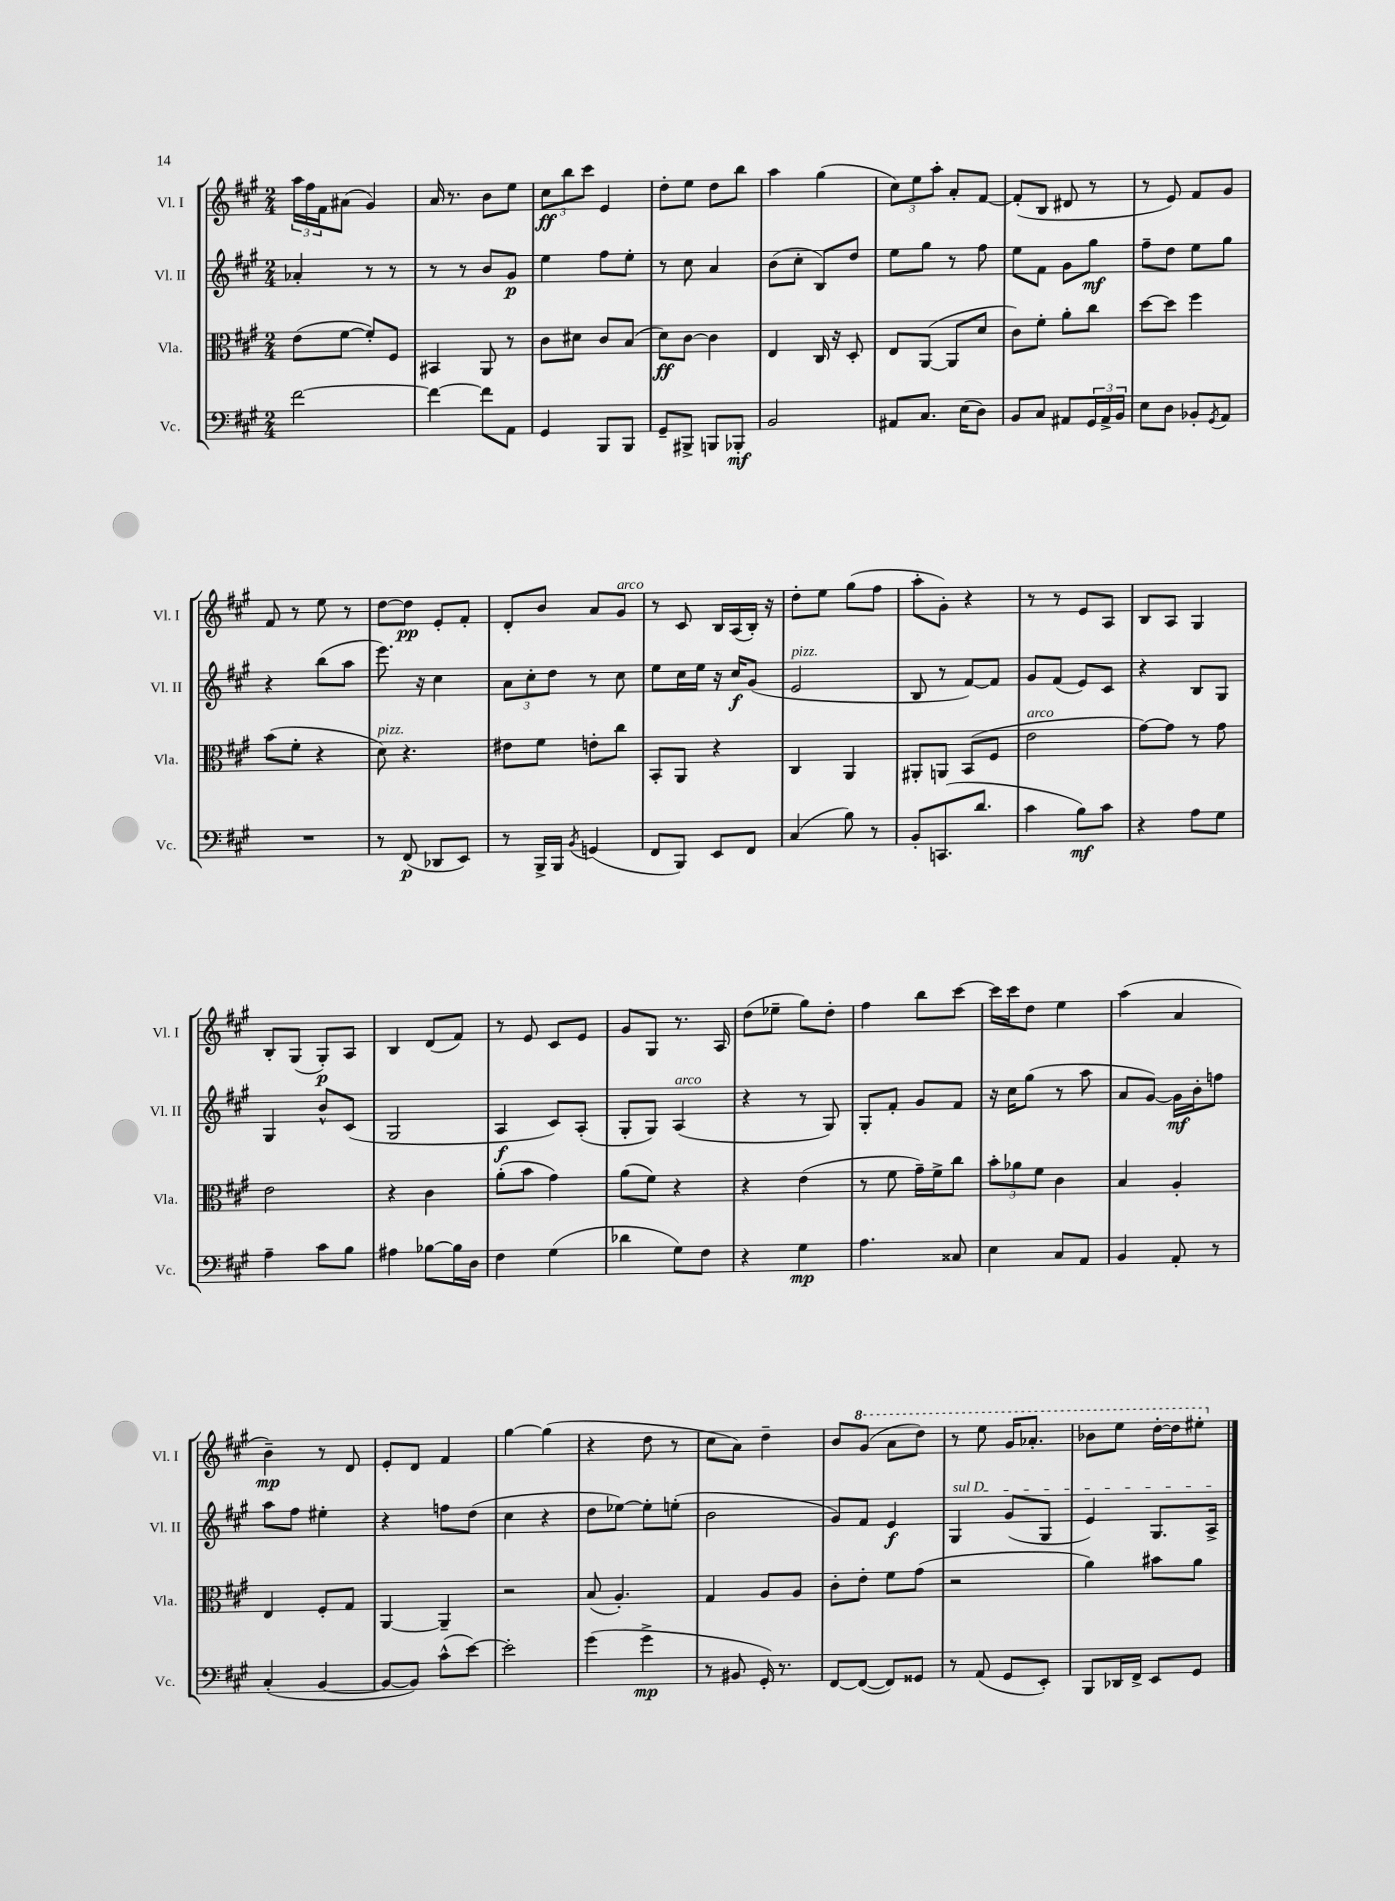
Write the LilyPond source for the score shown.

<<
\new StaffGroup <<
\new Staff = "s0" \with { instrumentName = "Vl. I" shortInstrumentName = "Vl. I" } {
    \clef treble \key a \major \numericTimeSignature \time 2/4
    \tuplet 3/2 { a''16 fis''16 fis'16 } ais'8( gis'4) |
    a'16 r8. b'8 e''8 |
    \tuplet 3/2 { cis''8\ff b''8 cis'''8 } e'4 |
    d''8-. e''8 d''8 b''8 |
    a''4 gis''4( |
    \tuplet 3/2 { cis''8) e''8 a''8-. } a'8-. fis'8~ |
    fis'8-.( b8 dis'8 r8 |
    r8 e'8) fis'8 gis'8 |
    fis'8 r8 e''8 r8 |
    d''8~ d''8\pp e'8-. fis'8-. |
    d'8-. b'8 a'8 gis'8^\markup { \italic "arco" } |
    r8 cis'8 b16 a16( b16-.) r16 |
    d''8-. e''8 gis''8( fis''8 |
    a''8-. gis'8-.) r4 |
    r8 r8 e'8 a8 |
    b8 a8 gis4 |
    b8-. gis8( gis8-.\p) a8 |
    b4 d'8( fis'8) |
    r8 e'8 cis'8 e'8 |
    gis'8 gis8 r8. a16 |
    d''8( ees''8-- gis''8) d''8-. |
    fis''4 b''8 cis'''8~ |
    cis'''16 cis'''16 d''8 e''4 |
    a''4( a'4 |
    b'4--\mp) r8 d'8 |
    e'8-. d'8 fis'4 |
    gis''4~ gis''4( |
    r4 d''8 r8 |
    cis''8 a'8) d''4-- |
    b'8 \ottava #1 gis''8( a''8 d'''8) |
    r8 e'''8 gis''16 aes''8.-. |
    bes''8 e'''8 d'''16~-. d'''16 eis'''8-. \ottava #0 \bar "|." |
}
\new Staff = "s1" \with { instrumentName = "Vl. II" shortInstrumentName = "Vl. II" } {
    \clef treble \key a \major \numericTimeSignature \time 2/4
    aes'4-. r8 r8 |
    r8 r8 b'8 gis'8\p |
    e''4 fis''8 e''8-. |
    r8 cis''8 a'4 |
    b'8( cis''8-. b8) d''8 |
    e''8 gis''8 r8 fis''8 |
    e''8 fis'8 gis'8 gis''8\mf |
    fis''8-- d''8 e''8 gis''8 |
    r4 b''8( a''8 |
    e'''8.) r16 cis''4 |
    \tuplet 3/2 { a'8 cis''8-. d''8 } r8 cis''8 |
    e''8 cis''16 e''16 r16 cis''16\f gis'8( |
    e'2^\markup { \italic "pizz." } |
    b8 r8 fis'8~) fis'8 |
    gis'8 fis'8( e'8) cis'8 |
    r4 b8 gis8 |
    gis4 b'8-^ cis'8( |
    gis2 |
    a4\f cis'8) a8-.( |
    gis8-. gis8) a4^\markup { \italic "arco" }( |
    r4 r8 gis8) |
    gis8-. fis'8-. gis'8 fis'8 |
    r16 cis''16 gis''8( r8 a''8 |
    a'8 gis'8~) gis'16\mf b'16-. f''8 |
    a''8 fis''8 eis''4-. |
    r4 f''8 d''8( |
    cis''4 r4 |
    d''8 ees''8~) ees''8-. e''8-.( |
    b'2 |
    gis'8) fis'8 e'4\f |
    \once \override TextSpanner.bound-details.left.text = \markup { \italic "sul D" } gis4\startTextSpan gis'8( gis8 |
    e'4) gis8. a16->\stopTextSpan \bar "|." |
}
\new Staff = "s2" \with { instrumentName = "Vla." shortInstrumentName = "Vla." } {
    \clef alto \key a \major \numericTimeSignature \time 2/4
    e'8( fis'8~ fis'8-.) fis8 |
    bis,4 a,8 r8 |
    cis'8 dis'8 cis'8 b8( |
    d'8\ff) cis'8~ cis'4 |
    e4 cis16 r16 d8-. |
    e8 a,8~( a,8 d'8 |
    cis'8) fis'8-. a'8-. cis''8 |
    d''8~ d''8 fis''4 |
    b'8( fis'8-. r4 |
    d'8^\markup { \italic "pizz." }) r4. |
    eis'8 fis'8 e'8-. cis''8 |
    b,8-. a,8 r4 |
    cis4 a,4 |
    ais,8-. a,8 b,8( fis8 |
    e'2^\markup { \italic "arco" } |
    gis'8~) gis'8 r8 gis'8 |
    e'2 |
    r4 cis'4 |
    a'8-.( b'8 gis'4) |
    a'8( fis'8) r4 |
    r4 e'4( |
    r8 fis'8 gis'16--) fis'16-> cis''8 |
    \tuplet 3/2 { b'8-. aes'8 fis'8 } cis'4 |
    b4 a4-. |
    e4 fis8-. gis8 |
    a,4~ a,4-- |
    r2 |
    b8( a4.-.) |
    gis4 a8 a8 |
    cis'8-. e'8-. fis'8 gis'8( |
    r2 |
    a'4) bis'8 a'8 \bar "|." |
}
\new Staff = "s3" \with { instrumentName = "Vc." shortInstrumentName = "Vc." } {
    \clef bass \key a \major \numericTimeSignature \time 2/4
    fis'2~ |
    fis'4~ fis'8 a,8 |
    gis,4 b,,8 b,,8 |
    gis,8-- bis,,8-> b,,8 bes,,8-.\mf |
    b,2 |
    ais,8 cis8. e16( d8) |
    b,8 cis8 ais,8 \tuplet 3/2 { gis,16 ais,16-> b,16 } |
    e8 d8 bes,8-. \acciaccatura { gis,8 } a,8 |
    R2 |
    r8 fis,8\p( des,8 e,8) |
    r8 b,,16-> b,,16 \acciaccatura { b,8 } g,4( |
    fis,8 b,,8) e,8 fis,8 |
    cis4( b8) r8 |
    b,8-. c,8.( d'8. |
    cis'4 b8\mf) cis'8 |
    r4 a8 gis8 |
    a4-- cis'8 b8 |
    ais4 bes8~ bes16 d16 |
    fis4 gis4( |
    des'4 gis8) fis8 |
    r4 gis4\mp |
    a4. cisis8 |
    e4 cis8 a,8 |
    b,4 a,8-. r8 |
    cis4-.( b,4~ |
    b,8~ b,8) cis'8-^( e'8~) |
    e'2-. |
    gis'4( gis'4->\mp |
    r8 bis,8 gis,16-.) r8. |
    fis,8~ fis,8~( fis,8) gisis,8 |
    r8 a,8( gis,8 e,8-.) |
    b,,8 des,16 fis,16-> e,8 gis,8 \bar "|." |
}
>>
>>
\layout { \context { \Score \remove "Bar_number_engraver" } }
